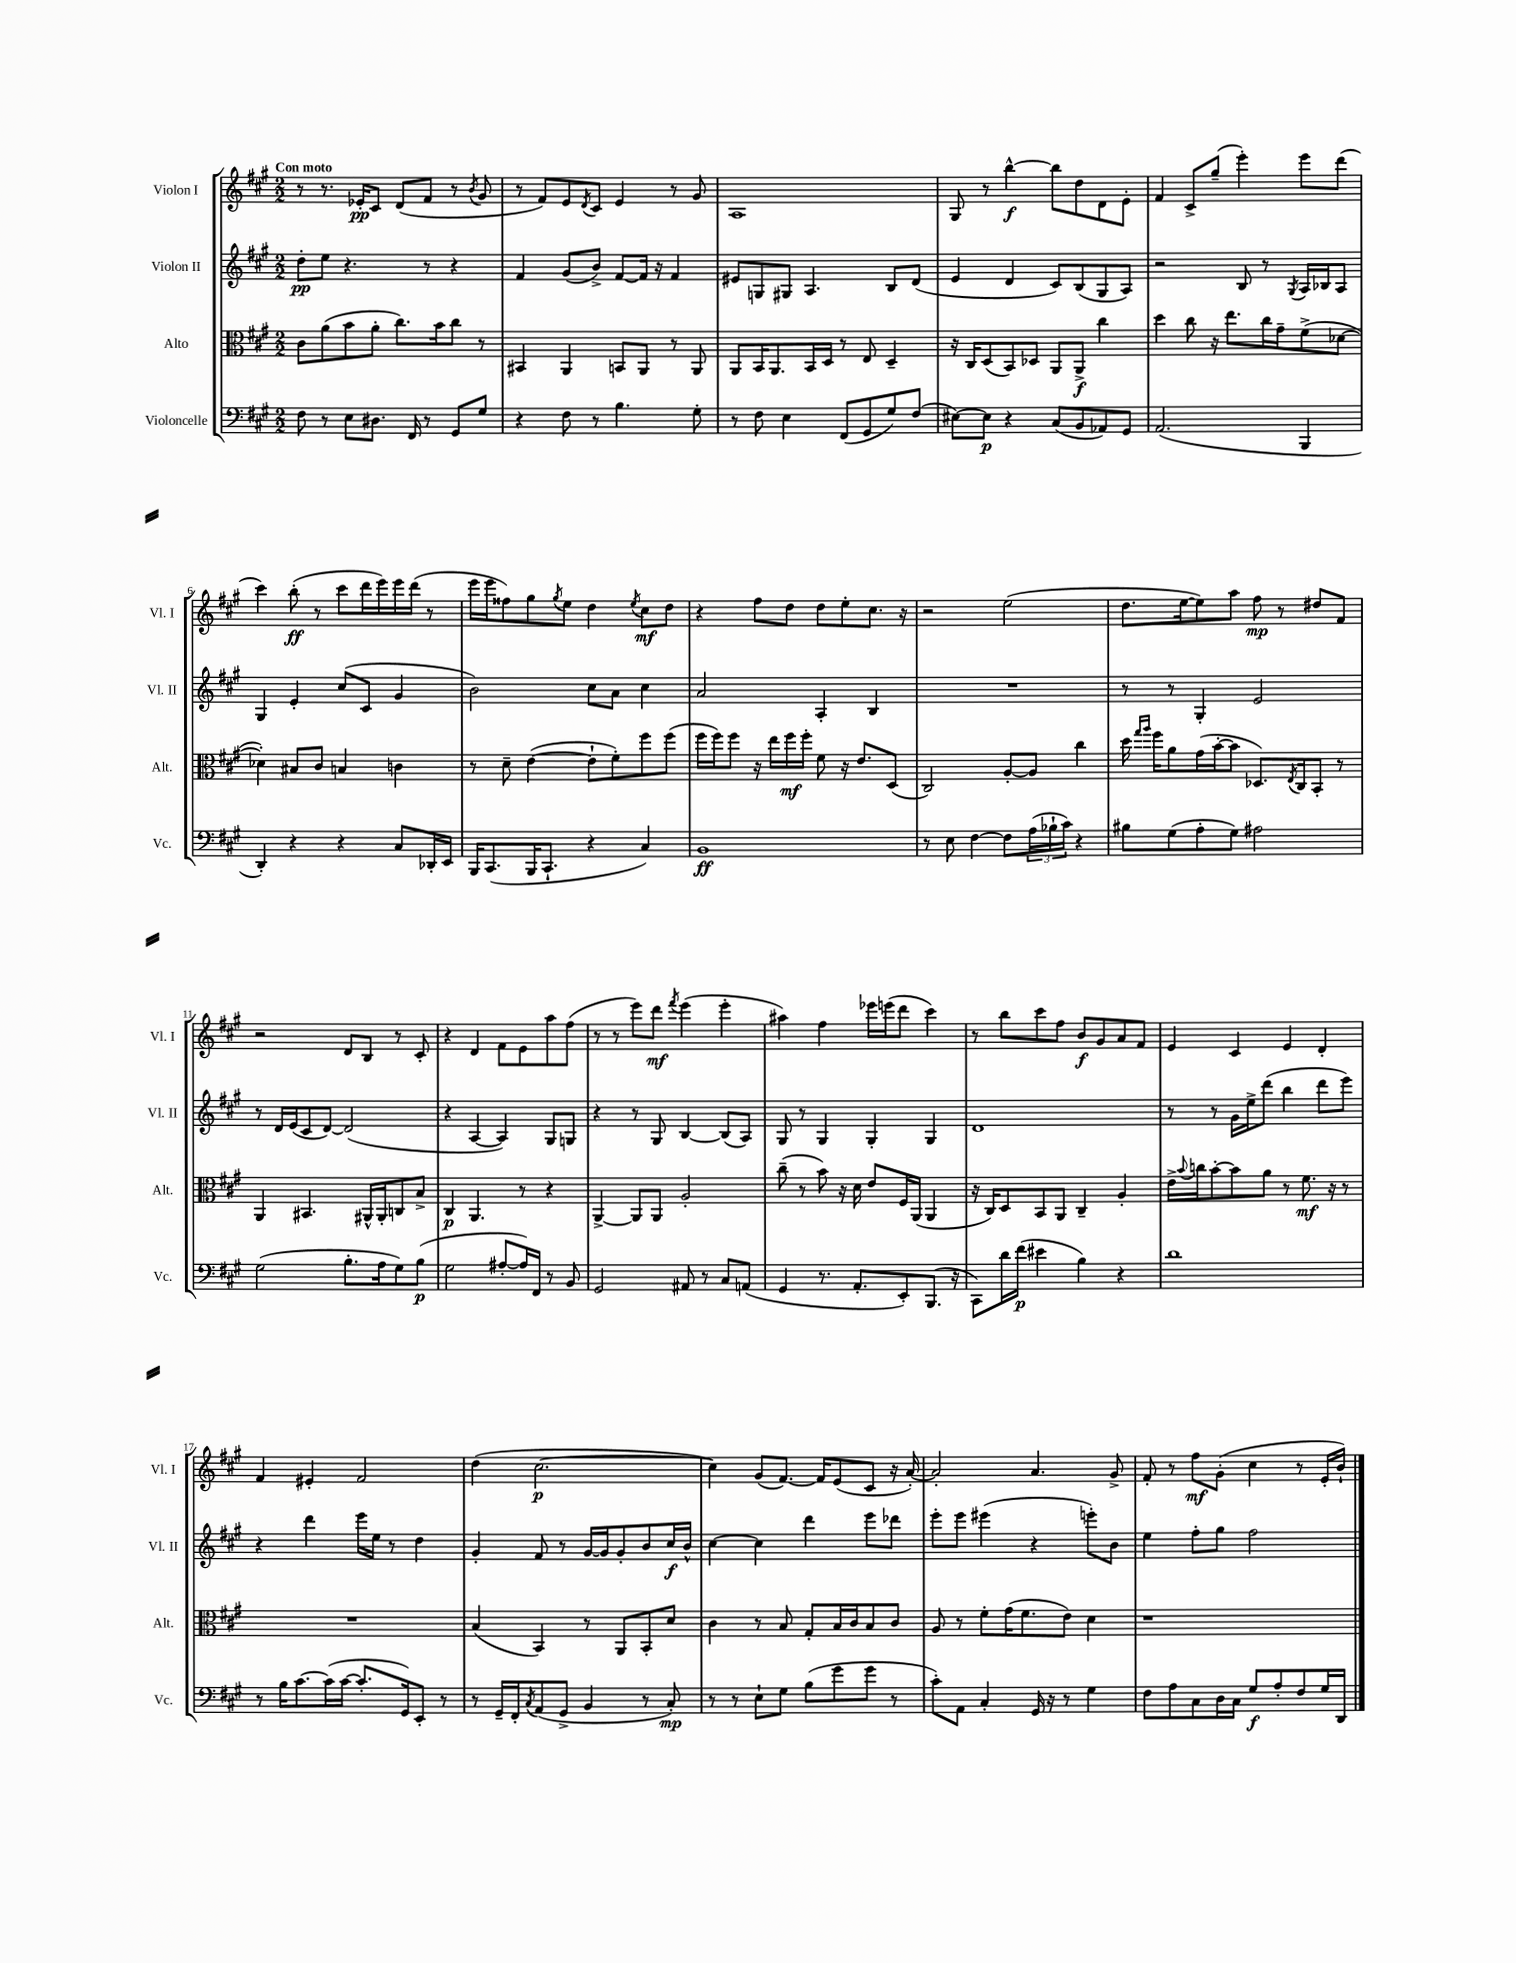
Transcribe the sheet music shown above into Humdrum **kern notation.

**kern	**dynam	**kern	**dynam	**kern	**dynam	**kern	**dynam
*part4	*part4	*part3	*part3	*part2	*part2	*part1	*part1
*staff4	*staff4	*staff3	*staff3	*staff2	*staff2	*staff1	*staff1
*I"Violoncelle	*	*I"Alto	*	*I"Violon II	*	*I"Violon I	*
*I'Vc.	*	*I'Alt.	*	*I'Vl. II	*	*I'Vl. I	*
*clefF4	*	*clefC3	*	*clefG2	*	*clefG2	*
*k[f#c#g#]	*	*k[f#c#g#]	*	*k[f#c#g#]	*	*k[f#c#g#]	*
*M2/2	*	*M2/2	*	*M2/2	*	*M2/2	*
=1	=1	=1	=1	=1	=1	=1	=1
!	!	!	!	!	!	!LO:TX:a:B:t=Con moto	!
8F#\	.	8c#\L	.	8dd'\L	pp	8r	.
8r	.	(8a\	.	8ee\J	.	8.r	.
8E\L	.	8b\	.	4.r	.	.	.
.	.	.	.	.	.	16e-X'/KL	pp
8.D#X\J	.	8a'\J	.	.	.	8c#/J	.
.	.	8.cc#\L)	.	.	.	(8d/L	.
16FF#/	.	.	.	.	.	.	.
8r	.	.	.	8r	.	8f#/J	.
.	.	16b\k	.	.	.	.	.
8GG#/L	.	8cc#\J	.	4r	.	8r	.
.	.	.	.	.	.	8qb/	.
8G#/J	.	8r	.	.	.	8g#/	.
=2	=2	=2	=2	=2	=2	=2	=2
4r	.	4BB#X/	.	4f#/	.	8r	.
.	.	.	.	.	.	8f#/L)	.
8F#\	.	4AA/	.	(8g#/L	.	8e/	.
.	.	.	.	.	.	8qd/	.
8r	.	.	.	8b^/J)	.	8c#/J	.
4.B\	.	8BBn/L	.	[8f#/L	.	4e/	.
.	.	8AA/J	.	16f#/Jk]	.	.	.
.	.	.	.	16r	.	.	.
.	.	8r	.	4f#/	.	8r	.
8G#'\	.	8AA/	.	.	.	8g#/	.
=3	=3	=3	=3	=3	=3	=3	=3
8r	.	8AA/L	.	8e#X/L	.	1A	.
8F#\	.	16BB/K	.	8Gn/	.	.	.
.	.	8.AA/	.	.	.	.	.
4E\	.	.	.	8G#X/J	.	.	.
.	.	16BB/L	.	4.A/	.	.	.
.	.	16D/JJ	.	.	.	.	.
(8FF#/L	.	8r	.	.	.	.	.
8GG#/	.	8E/	.	.	.	.	.
8G#/)	.	4D~/	.	8B/L	.	.	.
(8F#/J	.	.	.	(8d/J	.	.	.
=4	=4	=4	=4	=4	=4	=4	=4
[8E#X\L)	.	16r	.	4e/	.	8G#/	.
.	.	16C#/KL	.	.	.	.	.
8E#\J]	p	(8D/	.	.	.	8r	.
4r	.	8BB/)	.	4d/	.	[4bb^^\	f
.	.	8D-X/J	.	.	.	.	.
(8C#/L	.	8AA/L	.	8c#/L)	.	8bb\L]	.
8BB/	.	8AA^/J	f	(8B/	.	8dd\	.
8AA-X/)	.	4cc#\	.	8G#/	.	8d\	.
8GG#/J	.	.	.	8A/J)	.	8e'\J	.
=5	=5	=5	=5	=5	=5	=5	=5
(2.AA/	.	4dd\	.	2r	.	4f#/	.
.	.	8cc#\	.	.	.	8c#^/L	.
.	.	16r	.	.	.	(8gg#~/J	.
.	.	8.ee\L	.	.	.	.	.
.	.	.	.	8B/	.	4eee'\)	.
.	.	16cc#\L	.	8r	.	.	.
.	.	16g#~\J	.	.	.	.	.
.	.	.	.	8qG#/	.	.	.
4BBB/	.	(8f#^\	.	16A/LL	.	8eee\L	.
.	.	.	.	16B-X/J	.	.	.
.	.	[8d-X\J	.	8A/J	.	(8ddd\J	.
!!LO:LB:g=z
=6	=6	=6	=6	=6	=6	=6	=6
4DD'/)	.	4d-X'\])	.	4G#/	.	4ccc#\)	.
4r	.	8B#X/L	.	4e'/	.	(8bb'\	ff
.	.	8c#/J	.	.	.	8r	.
4r	.	4Bn/	.	(8cc#/L	.	8ccc#\L	.
.	.	.	.	8c#/J	.	16ddd\L	.
.	.	.	.	.	.	16eee\)	.
8C#/L	.	4cn\	.	4g#/	.	16eee\	.
.	.	.	.	.	.	(16ddd\JJ	.
16DD-X'/L	.	.	.	.	.	8r	.
16EE/JJ	.	.	.	.	.	.	.
=7	=7	=7	=7	=7	=7	=7	=7
16BBB/KL	.	8r	.	2b\)	.	16eee\LL	.
(8.CC#/	.	.	.	.	.	16eee\J	.
.	.	8d~\	.	.	.	8ff##X\)	.
16BBB/K	.	([4e\	.	.	.	8gg#\	.
8.CC#`/J	.	.	.	.	.	.	.
.	.	.	.	.	.	8qgg#/	.
.	.	.	.	.	.	8ee\J	.
4r	.	8e`\L]	.	8cc#\L	.	4dd\	.
.	.	8f#'\)	.	8a\J	.	.	.
.	.	.	.	.	.	8qee/	.
4C#/)	.	8ff#\	.	4cc#\	.	8cc#\L	mf
.	.	(8ff#\J	.	.	.	8dd\J	.
=8	=8	=8	=8	=8	=8	=8	=8
1BB	ff	16ff#\LL	.	2a/	.	4r	.
.	.	16ff#\J)	.	.	.	.	.
.	.	8ff#\J	.	.	.	.	.
.	.	16r	.	.	.	8ff#\L	.
.	.	16ee\LL	.	.	.	.	.
.	.	16ff#\	mf	.	.	8dd\J	.
.	.	16ff#'\JJ	.	.	.	.	.
.	.	8f#\	.	4A'/	.	8dd\L	.
.	.	16r	.	.	.	8ee'\	.
.	.	8.e/L	.	.	.	.	.
.	.	.	.	4B/	.	8.cc#\J	.
.	.	(8D/J	.	.	.	.	.
.	.	.	.	.	.	16r	.
=9	=9	=9	=9	=9	=9	=9	=9
8r	.	2C#/)	.	1r	.	2r	.
8E\	.	.	.	.	.	.	.
[4F#\	.	.	.	.	.	.	.
8F#\L]	.	[8A'/L	.	.	.	(2ee\	.
(24A\L	.	8A/J]	.	.	.	.	.
24B-X`\	.	.	.	.	.	.	.
24c#\JJ)	.	.	.	.	.	.	.
4r	.	4cc#\	.	.	.	.	.
=10	=10	=10	=10	=10	=10	=10	=10
8B#X\L	.	16dd\	.	8r	.	8.dd\L	.
.	.	16qqgg#/LL	.	.	.	.	.
.	.	16qqaa/JJ	.	.	.	.	.
.	.	16ff#\KL	.	.	.	.	.
(8G#\	.	8a\	.	8r	.	.	.
.	.	.	.	.	.	[16ee\k	.
8A'\	.	(16g#\L	.	4G#'/	.	8ee\])	.
.	.	[16b'\J	.	.	.	.	.
8G#\J)	.	8b\J]	.	.	.	8aa\J	.
2A#X\	.	8.D-X/L)	.	2e/	.	8ff#\	mp
.	.	.	.	.	.	8r	.
.	.	8qE/	.	.	.	.	.
.	.	16C#/k	.	.	.	.	.
.	.	8BB'/J	.	.	.	8dd#X/L	.
.	.	8r	.	.	.	8f#/J	.
!!LO:LB:g=z
=11	=11	=11	=11	=11	=11	=11	=11
(2G#\	.	4AA/	.	8r	.	2r	.
.	.	.	.	16d/LL	.	.	.
.	.	.	.	(16e/J	.	.	.
.	.	4.BB#X/	.	8c#/	.	.	.
.	.	.	.	[8d/J)	.	.	.
8.B'\L	.	.	.	(2d/]	.	8d/L	.
.	.	16AA#X^^/LL	.	.	.	8B/J	.
16A\k	.	16AA#'/J	.	.	.	.	.
8G#\)	.	8Cn/	.	.	.	8r	.
(8B\J	p	8B^/J	.	.	.	8c#'/	.
=12	=12	=12	=12	=12	=12	=12	=12
2G#\	.	4C#/	p	4r	.	4r	.
.	.	4.AA/	.	[4A/	.	4d/	.
[8A#X'/L	.	.	.	4A/])	.	8f#\L	.
16A#/L])	.	8r	.	.	.	8e\	.
16FF#/JJ	.	.	.	.	.	.	.
8r	.	4r	.	8G#/L	.	8aa\	.
8BB/	.	.	.	8Gn/J	.	(8ff#\J	.
=13	=13	=13	=13	=13	=13	=13	=13
2GG#/	.	[4AA^/	.	4r	.	8r	.
.	.	.	.	.	.	8r	.
.	.	8AA/L]	.	8r	.	8eee\L)	.
.	.	8AA/J	.	8G#/	.	8ddd\J	mf
.	.	.	.	.	.	8qfff#/	.
8AA#X/	.	2A'/	.	[4B/	.	(4eee\	.
8r	.	.	.	.	.	.	.
8C#/L	.	.	.	(8B/L]	.	4eee'\	.
(8AAn/J	.	.	.	8A/J)	.	.	.
=14	=14	=14	=14	=14	=14	=14	=14
4GG#/	.	(8cc#~\	.	8G#/	.	4aa#X\)	.
.	.	8r	.	8r	.	.	.
8.r	.	8b\)	.	4G#/	.	4ff#\	.
.	.	16r	.	.	.	.	.
8.AA'/L	.	16d\	.	.	.	.	.
.	.	8e/L	.	4G#'/	.	16eee-X\LL	.
.	.	.	.	.	.	(16eeen\J	.
8EE'/)	.	16F#/L	.	.	.	8ddd\J	.
.	.	(16AA/JJ	.	.	.	.	.
(8.BBB/J	.	4AA/	.	4G#/	.	4ccc#\)	.
16r	.	.	.	.	.	.	.
=15	=15	=15	=15	=15	=15	=15	=15
8CC#\L)	.	16r	.	1d	.	8r	.
.	.	16C#/KL)	.	.	.	.	.
16d\L	.	8D/	.	.	.	8bb\L	.
(16f#\JJ	p	.	.	.	.	.	.
4e#X\	.	8BB/	.	.	.	8ccc#\	.
.	.	8AA/J	.	.	.	8ff#\J	.
4B\)	.	4C#~/	.	.	.	8b/L	f
.	.	.	.	.	.	8g#/	.
4r	.	4A'/	.	.	.	8a/	.
.	.	.	.	.	.	8f#/J	.
=16	=16	=16	=16	=16	=16	=16	=16
1d	.	16e^\LL	.	8r	.	4e/	.
.	.	8qqb/	.	.	.	.	.
.	.	16ccn\J	.	.	.	.	.
.	.	[8b'\	.	8r	.	.	.
.	.	8b\]	.	16g#\LL	.	4c#/	.
.	.	.	.	16ee^\J	.	.	.
.	.	8a\J	.	(8ddd\J	.	.	.
.	.	8r	.	4bb\	.	4e/	.
.	.	8.f#\	mf	.	.	.	.
.	.	.	.	8ddd\L	.	4d'/	.
.	.	16r	.	.	.	.	.
.	.	8r	.	8eee\J)	.	.	.
!!LO:LB:g=z
=17	=17	=17	=17	=17	=17	=17	=17
8r	.	1r	.	4r	.	4f#/	.
16B\KL	.	.	.	.	.	.	.
[8.c#\	.	.	.	.	.	.	.
.	.	.	.	4ddd\	.	4e#X'/	.
(16c#\L]	.	.	.	.	.	.	.
[16c#\JJ	.	.	.	.	.	.	.
8.c#'/L]	.	.	.	16eee\LL	.	2f#/	.
.	.	.	.	16ee\JJ	.	.	.
.	.	.	.	8r	.	.	.
16GG#/k)	.	.	.	.	.	.	.
8EE'/J	.	.	.	4dd\	.	.	.
8r	.	.	.	.	.	.	.
=18	=18	=18	=18	=18	=18	=18	=18
8r	.	(4B/	.	4g#'/	.	(4dd\	.
16GG#~/LL	.	.	.	.	.	.	.
16FF#'/J	.	.	.	.	.	.	.
8qC#/	.	.	.	.	.	.	.
(8AA/	.	4BB/)	.	8f#/	.	[2.cc#\	p
8GG#^/J	.	.	.	8r	.	.	.
4BB/	.	8r	.	[16g#/LL	.	.	.
.	.	.	.	16g#/J]	.	.	.
.	.	8AA/L	.	8g#'/	.	.	.
8r	.	8BB'/	.	8b/	.	.	.
8C#'/)	mp	8d/J	.	16cc#/L	f	.	.
.	.	.	.	16b^^/JJ	.	.	.
=19	=19	=19	=19	=19	=19	=19	=19
8r	.	4c#\	.	[4cc#\	.	4cc#\])	.
8r	.	.	.	.	.	.	.
8E`\L	.	8r	.	4cc#\]	.	(8g#/L	.
8G#\J	.	8B/	.	.	.	[8.f#/J)	.
(8B\L	.	8G#'/L	.	4ddd\	.	.	.
.	.	.	.	.	.	16f#/KL]	.
8g#\	.	16B/L	.	.	.	(8e/	.
.	.	16c#/J	.	.	.	.	.
8g#\J	.	8B/	.	8eee\L	.	8c#/J	.
8r	.	8c#/J	.	8ddd-X\J	.	16r	.
.	.	.	.	.	.	[16a'/)	.
=20	=20	=20	=20	=20	=20	=20	=20
8c#'\L)	.	8A/	.	8eee'\L	.	2a'/]	.
8AA\J	.	8r	.	8eee\J	.	.	.
4C#'/	.	8f#'\L	.	(4eee#X\	.	.	.
.	.	(16g#\K	.	.	.	.	.
.	.	8.f#\	.	.	.	.	.
16GG#/	.	.	.	4r	.	4.a/	.
16r	.	.	.	.	.	.	.
8r	.	8e\J)	.	.	.	.	.
4G#\	.	4d\	.	8eeen'\L)	.	.	.
.	.	.	.	8b\J	.	8g#^/	.
=21	=21	=21	=21	=21	=21	=21	=21
8F#\L	.	1r	.	4ee\	.	8f#'/	.
8A\	.	.	.	.	.	8r	.
8C#\	.	.	.	8ff#'\L	.	8ff#\L	mf
16D\L	.	.	.	8gg#\J	.	(8g#'\J	.
16C#\JJ	.	.	.	.	.	.	.
8G#/L	f	.	.	2ff#\	.	4cc#\	.
8A'/	.	.	.	.	.	.	.
8F#/	.	.	.	.	.	8r	.
16G#/L	.	.	.	.	.	16e'/LL	.
16DD/JJ	.	.	.	.	.	16b`/JJ)	.
==	==	==	==	==	==	==	==
*-	*-	*-	*-	*-	*-	*-	*-
